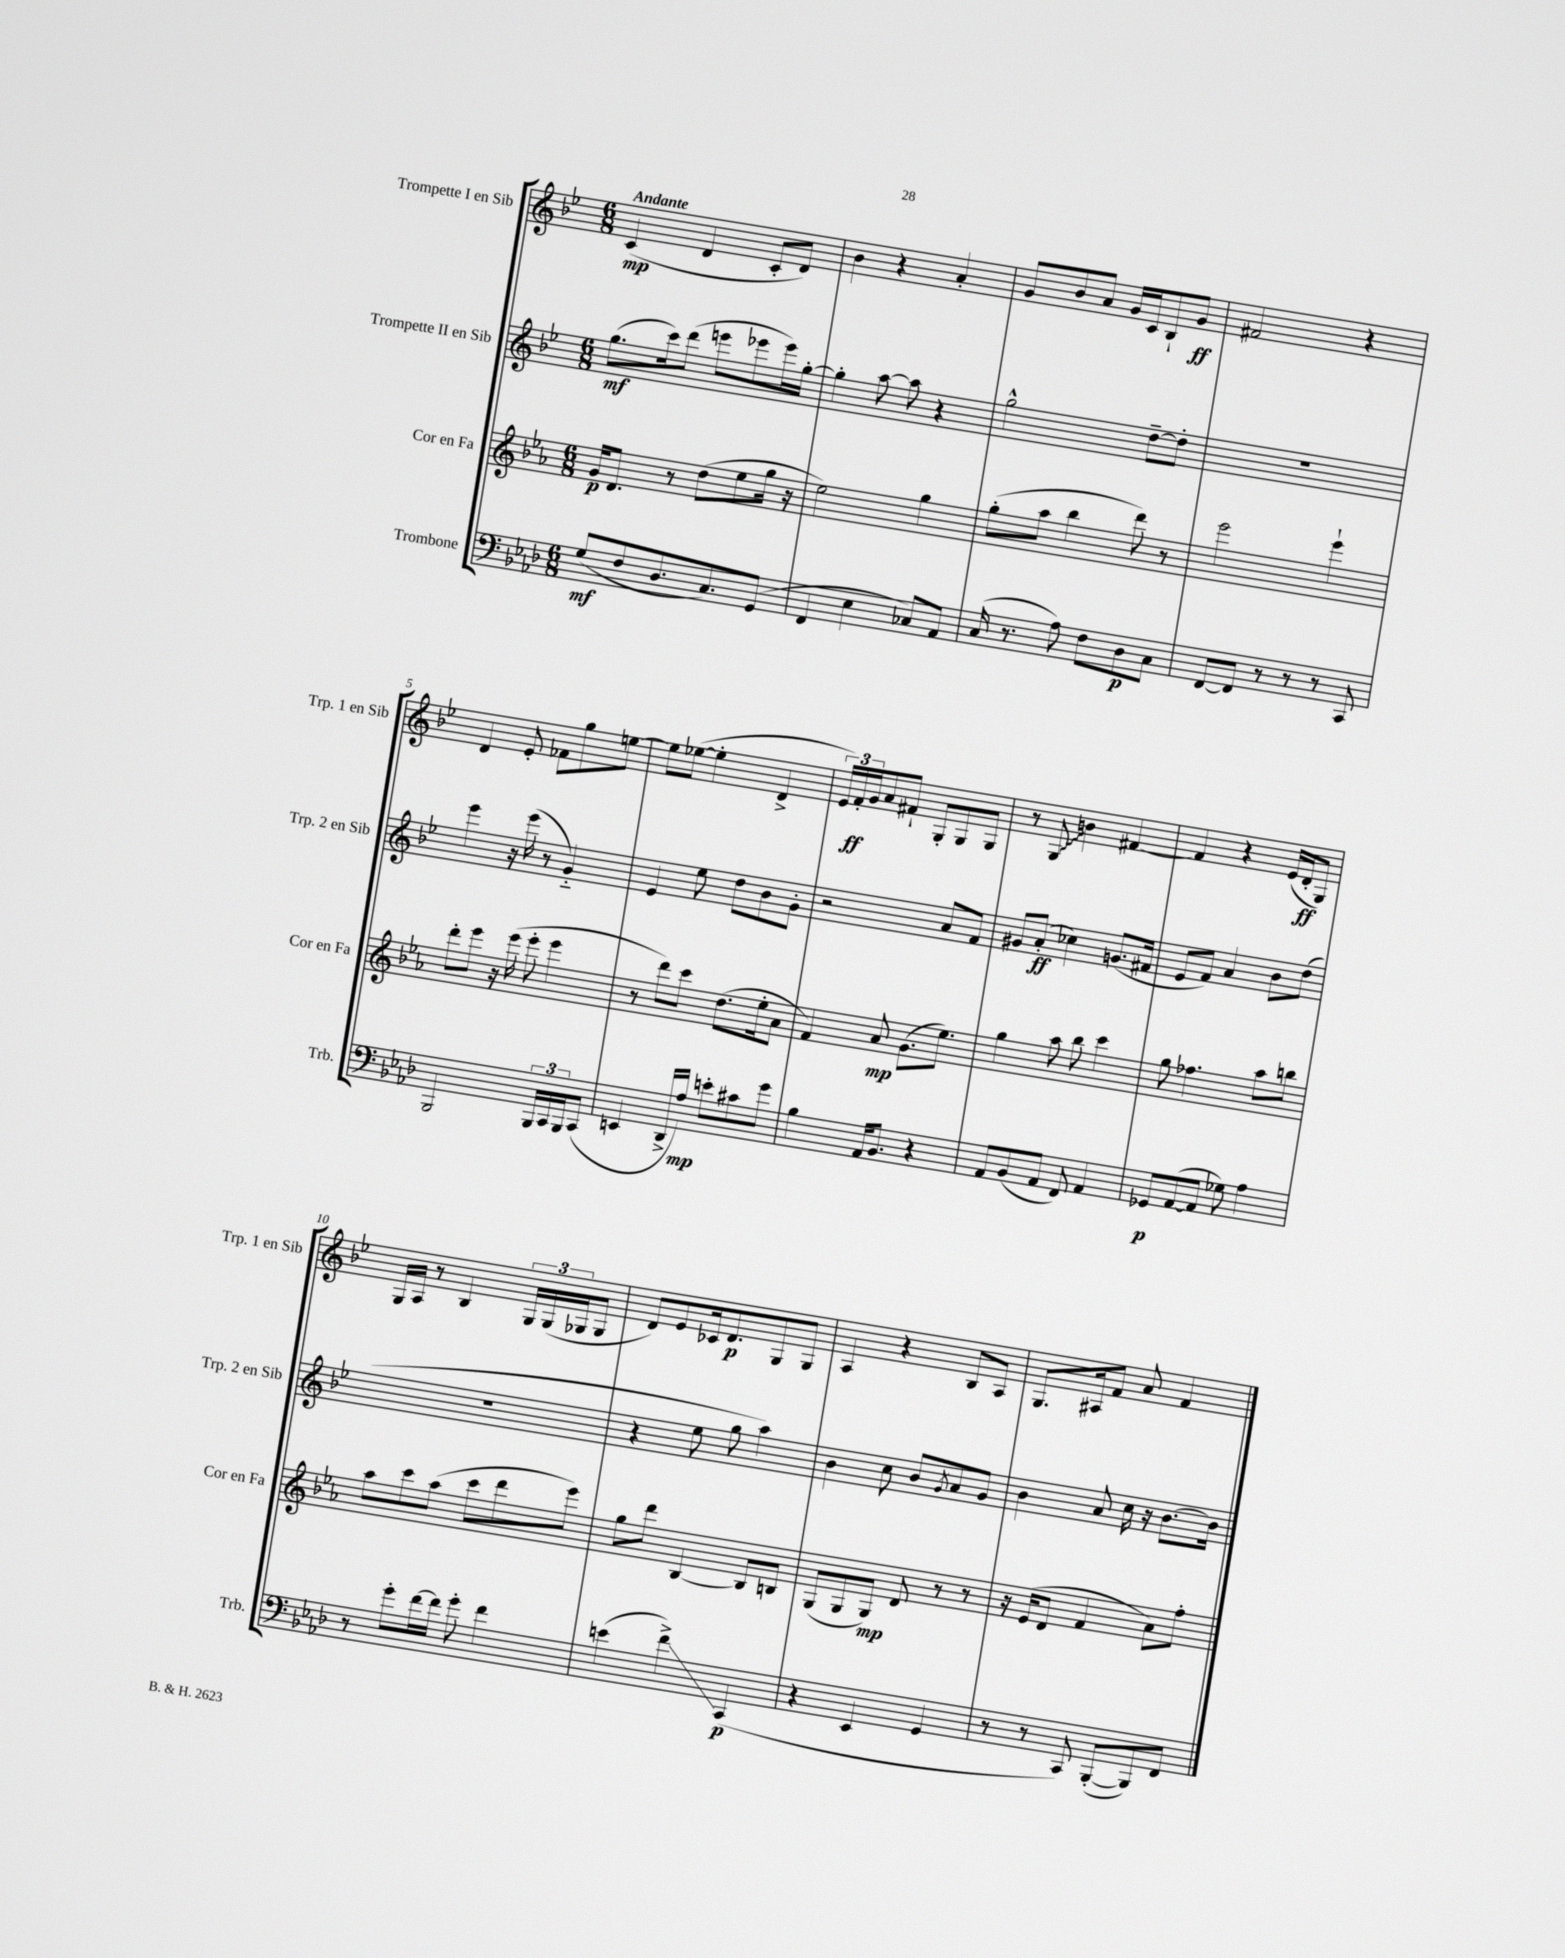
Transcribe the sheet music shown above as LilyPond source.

<<
\new StaffGroup <<
\new Staff = "s0" \with { instrumentName = "Trompette I en Sib" shortInstrumentName = "Trp. 1 en Sib" } {
    \clef treble \key bes \major \numericTimeSignature \time 6/8 \tempo "Andante"
    c'4\mp( d'4 c'8-. d'8) |
    bes'4 r4 a'4-. |
    g'8 bes'8 a'8 g'16 c'16 bes8-! g'8\ff |
    fis'2 r4 |
    d'4 ees'8-. fes'8 g''8 e''8~ |
    e''8 ees''8~( ees''4-. d'4-> |
    \tuplet 3/2 { ees'16) f'16-.\ff g'16 } a'8 fis'8-! g8-. g8 g8 |
    r8 \once \override Glissando.style = #'zigzag g8\glissando b'4 fis'4~ |
    fis'4 r4 ees'16( d'16-.\ff g8) |
    g16 a16 r8 bes4 \tuplet 3/2 { g16 g16( ges16 } ges8 |
    d'8) ees'8 ces'16 d'8.\p g8 g8 |
    a4 r4 bes8 a8 |
    g8. ais16 f'8 a'8 f'4 \bar "|." |
}
\new Staff = "s1" \with { instrumentName = "Trompette II en Sib" shortInstrumentName = "Trp. 2 en Sib" } {
    \clef treble \key bes \major \numericTimeSignature \time 6/8
    g''8.\mf( c'''16) d'''8( e'''8 ees'''8 ees'''16) g''16~-. |
    g''4-. a''8~ a''8 r4 |
    g''2-^ d''8~-- d''8-. |
    R2. |
    ees'''4 r16 ees'''16( r8 g'4-_) |
    ees'4 ees''8 d''8 bes'8 g'8-. |
    r2 a'8 f'8 |
    gis'8 a'8-.\ff( ces''4) g'8.( fis'16 |
    ees'8 f'8) a'4 bes'8 d''8( |
    R2. |
    r4 ees''8 g''8 a''4) |
    bes'4 c''8 bes'8 \acciaccatura { g'8 } a'8 g'8 |
    bes'4 a'8 c''16 r16 bes'8.~ bes'16 \bar "|." |
}
\new Staff = "s2" \with { instrumentName = "Cor en Fa" shortInstrumentName = "Cor en Fa" } {
    \clef treble \key ees \major \numericTimeSignature \time 6/8
    g'16\p d'8. r8 d''8( ees''8 g''16 r16 |
    ees''2) g''4 |
    g''8-.( aes''8 bes''4 d'''8) r8 |
    ees'''2 ees'''4-! |
    d'''8-. ees'''8 r16 ees'''16( ees'''8-. ees'''4 |
    r8 d'''8) c'''8 d''8.( ees''16-. aes'8 |
    f'4) aes'8\mp g'8.( ees''8.) |
    g''4 aes''8 bes''8 c'''4 |
    g''8 fes''4. aes''8 b''8 |
    aes''8 c'''8 aes''8( c'''8 d'''8 ees'''8) |
    g''8 d'''8 bes4~ bes8 b8 |
    g8( g8 g8\mp) d'8 r8 r8 |
    r16 ees'16( d'8 f'4 aes'8) f''8-. \bar "|." |
}
\new Staff = "s3" \with { instrumentName = "Trombone" shortInstrumentName = "Trb." } {
    \clef bass \key aes \major \numericTimeSignature \time 6/8
    g8\mf( f8 des8. c8.) g,8( |
    f,4 ees4 ces8) aes,8 |
    c16( r8. aes8) f8 des8\p c8 |
    f,8~ f,8 r8 r8 r8 c,8 |
    bes,,2 \tuplet 3/2 { bes,,16 c,16 bes,,16 } c,8( |
    e,4 des,16-> aes16\mp) e'8-. cis'8 g'8 |
    bes4 aes,16 bes,8. r4 |
    aes,8 bes,8( aes,8 f,8) aes,4 |
    ges,8\p aes,8~( aes,8 ges8) aes4 |
    r8 g'8-. f'16~ f'16 g'8-. f'4 |
    e'4( f'4->\glissando) c,4\p( |
    r4 ees,4 g,4 |
    r8 r8 c,8) bes,,8~-.( bes,,8) f,8 \bar "|." |
}
>>
>>
